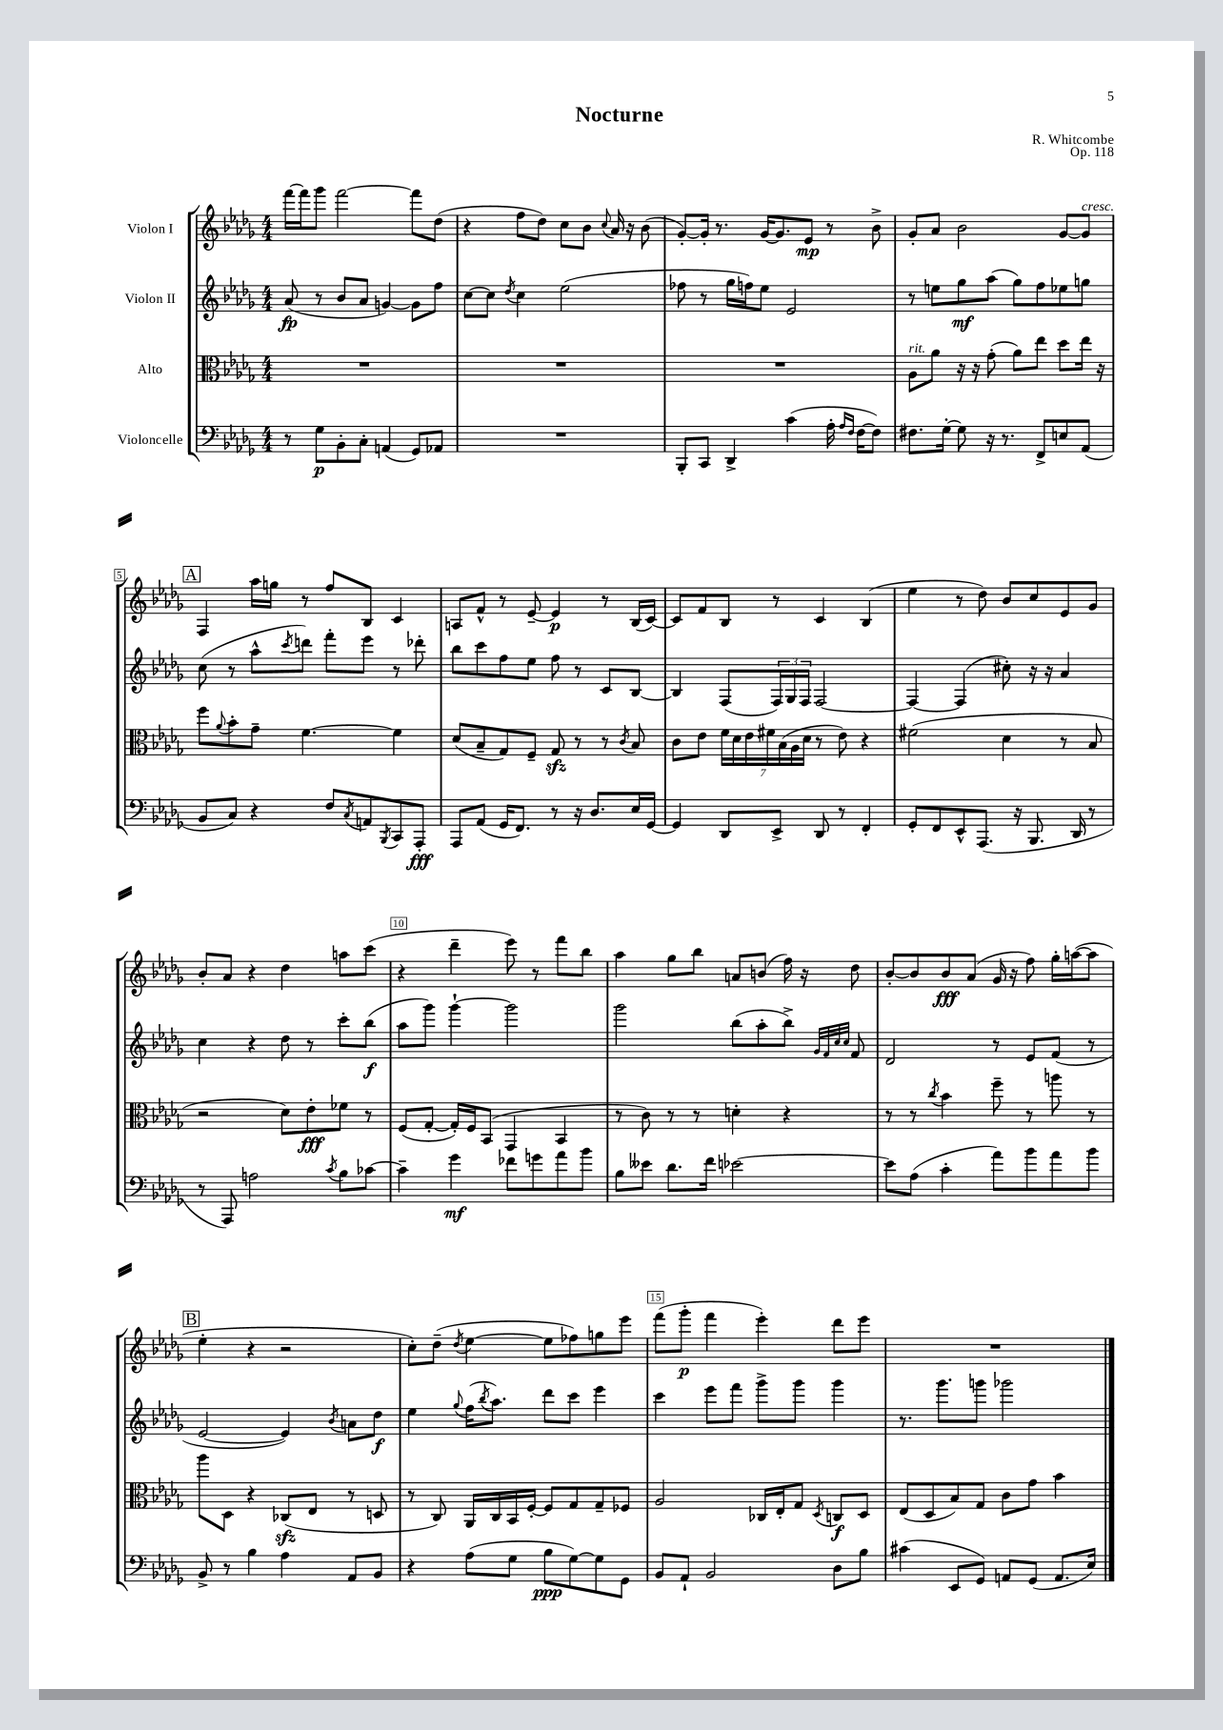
\header { title = "Nocturne" composer = "R. Whitcombe" opus = "Op. 118" }
<<
\new StaffGroup <<
\new Staff = "s0" \with { instrumentName = "Violon I" } {
    \clef treble \key des \major \numericTimeSignature \time 4/4
    f'''16~ f'''16 ges'''8 f'''2~ f'''8 des''8( |
    r4 f''8 des''8) c''8 bes'8 \appoggiatura { c''8 } aes'16 r16 bes'8( |
    ges'8~-.) ges'16-. r8. ges'16~ ges'8. ees'8\mp r8 bes'8-> |
    ges'8-. aes'8 bes'2 ges'8~ ges'8^\markup { \italic "cresc." } |
    \mark \markup { \box "A" } f4 aes''16 g''16 r8 f''8 bes8 c'4 |
    a8 f'8-^ r8 ees'8~-- ees'4\p r8 bes16( c'16~) |
    c'8 f'8 bes8 r8 c'4 bes4( |
    ees''4 r8 des''8) bes'8 c''8 ees'8 ges'8 |
    bes'8-. aes'8 r4 des''4 a''8 c'''8( |
    r4 des'''4-- ees'''8) r8 f'''8 bes''8 |
    aes''4 ges''8 bes''8 a'8 b'8( f''16) r16 des''8 |
    bes'8~-. bes'8 bes'8\fff aes'8( ges'16 r16 f''8) ges''16-. a''16~( a''8 |
    \mark \markup { \box "B" } ees''4-. r4 r2 |
    c''8-.) des''8--( \acciaccatura { des''8 } ees''4~ ees''8 fes''8) g''8 ees'''8 |
    f'''8( ges'''8-.\p f'''4 ees'''4-.) des'''8 ees'''8 |
    R1 \bar "|." |
}
\new Staff = "s1" \with { instrumentName = "Violon II" } {
    \clef treble \key des \major \numericTimeSignature \time 4/4
    aes'8\fp( r8 bes'8 aes'8 g'4~) g'8 f''8 |
    c''8~ c''8 \acciaccatura { des''8 } c''4 ees''2( |
    fes''8 r8 ges''16 f''16) ees''8 ees'2 |
    r8 e''8 ges''8\mf aes''8( ges''8) f''8 ees''8 g''8 |
    \mark \markup { \box "A" } c''8( r8 aes''8-^ \acciaccatura { c'''8 } d'''8) f'''8-. ees'''8 r8 des'''8-. |
    bes''8 c'''8 f''8 ees''8 f''8 r8 c'8 bes8~ |
    bes4 f8( \tuplet 3/2 { f16) ges16 f16 } f2~ |
    f4~ f4( cis''8-.) r16 r16 aes'4 |
    c''4 r4 des''8 r8 c'''8-. bes''8\f( |
    aes''8 ges'''8) ges'''4~-! ges'''2 |
    ges'''2 bes''8( aes''8-. bes''8->) \grace { ges'32 f'32 c''32 c''32 } f'8 |
    des'2 r8 ees'8 f'8( r8 |
    \mark \markup { \box "B" } ees'2~ ees'4) \acciaccatura { bes'8 } a'8 des''8\f |
    ees''4 \appoggiatura { ges''8 } f''16( \acciaccatura { bes''8 } aes''8.) des'''8 c'''8 ees'''4 |
    c'''4 ees'''8 f'''8 ges'''8-> ges'''8 ges'''4 |
    r8. ges'''8. g'''8 ges'''2 \bar "|." |
}
\new Staff = "s2" \with { instrumentName = "Alto" } {
    \clef alto \key des \major \numericTimeSignature \time 4/4
    R1 |
    R1 |
    R1 |
    aes8^\markup { \italic "rit." } aes'8 r16 r16 ges'8-.( aes'8) ees''8 des''8 ees''16 r16 |
    \mark \markup { \box "A" } f''8 \appoggiatura { aes'8 } bes'8-. ges'8-- f'4.~ f'4 |
    des'8( bes8-- ges8) f8-- ges8\sfz r8 r8 \acciaccatura { c'8 } bes8 |
    c'8 ees'8 \tuplet 7/4 { f'16 des'16 ees'16 fis'16 bes16( aes16 des'16 } r8 ees'8) r4 |
    fis'2( des'4 r8 bes8 |
    r2 des'8) ees'8-.\fff fes'8 r8 |
    f8( ges8~-. ges16-.) f16 bes,8( ges,4 bes,4 |
    r8 c'8) r8 r8 d'4-. r4 |
    r8 r8 \acciaccatura { c''8 } bes'4 f''8-- r8 a''8 r8 |
    \mark \markup { \box "B" } aes''8 des8 r4 ces8\sfz( ees8 r8 d8 |
    r8 c8) aes,16 c16 bes,16 f16~-. f8 ges8 ges8-- fes8 |
    aes2 ces16 ees16-. ges8 \acciaccatura { des8 } c8\f des8 |
    ees8( des8 bes8) ges8 c'8 ges'8 bes'4 \bar "|." |
}
\new Staff = "s3" \with { instrumentName = "Violoncelle" } {
    \clef bass \key des \major \numericTimeSignature \time 4/4
    r8 ges8\p bes,8-. c8-. a,4( ges,8) aes,8 |
    R1 |
    bes,,8-. c,8 des,4-> c'4( aes16-. \grace { aes16 f16 } f16~ f8) |
    fis8. ges16~-. ges8 r16 r8. f,8-> e8 aes,8( |
    \mark \markup { \box "A" } bes,8 c8) r4 f8 \acciaccatura { c8 } a,8 \acciaccatura { bes,,8 } c,8 aes,,8-.\fff |
    aes,,8 aes,8( ges,16 f,8.) r8 r16 des8. ees16 ges,16~ |
    ges,4 des,8 ees,8-> des,8 r8 f,4-. |
    ges,8-. f,8 ees,8-^ aes,,8.( r16 bes,,8. des,16 r8 |
    r8 aes,,8) a2 \acciaccatura { c'8 } bes8 ces'8~ |
    ces'4-- ges'4\mf fes'8 g'8 aes'8 bes'8 |
    bes8 eeses'8 des'8. f'16 ees'2~ |
    ees'8 aes8( c'4-. aes'8) bes'8 aes'8 bes'8 |
    \mark \markup { \box "B" } bes,8-> r8 bes4 aes4 aes,8 bes,8 |
    r4 aes8( ges8 bes8\ppp ges8~) ges8 ges,8 |
    bes,8 aes,8-! bes,2 des8 bes8 |
    cis'4( ees,8 ges,8) a,8 ges,8( a,8. ees16) \bar "|." |
}
>>
>>
\layout { \context { \Score \override BarNumber.break-visibility = ##(#f #t #t) barNumberVisibility = #(every-nth-bar-number-visible 5) \override BarNumber.stencil = #(make-stencil-boxer 0.1 0.3 ly:text-interface::print) } }
